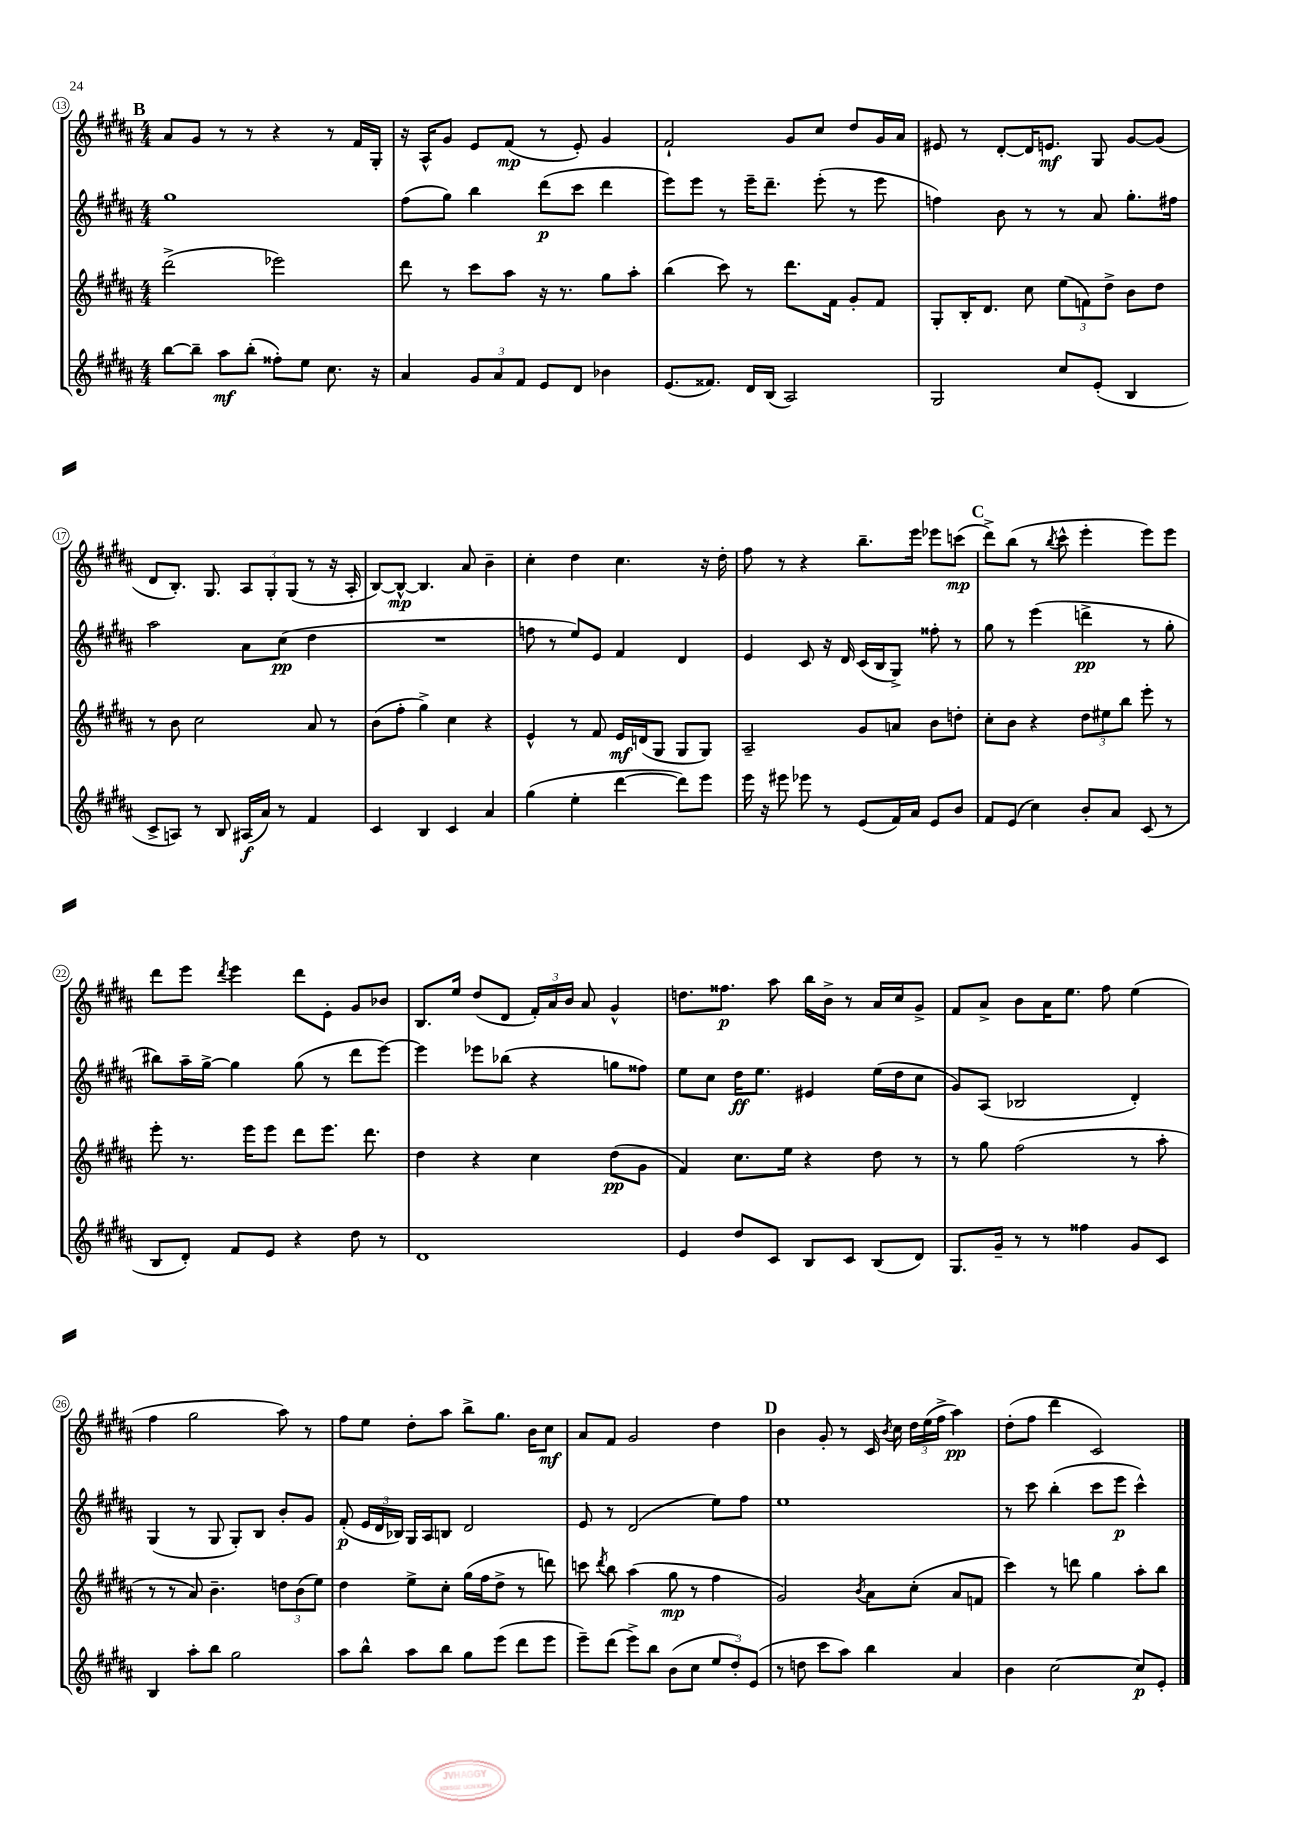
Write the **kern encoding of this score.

**kern	**kern	**kern	**kern
*staff4	*staff3	*staff2	*staff1
*clefG2	*clefG2	*clefG2	*clefG2
*k[f#c#g#d#a#]	*k[f#c#g#d#a#]	*k[f#c#g#d#a#]	*k[f#c#g#d#a#]
*M4/4	*M4/4	*M4/4	*M4/4
[8bb	(2ddd#^	1gg#	8a#
8bb~]	.	.	8g#
8aa#	.	.	8r
(8bb'	.	.	8r
8ff##')	2eee-)	.	4r
8ee	.	.	.
8.cc#	.	.	8r
.	.	.	16f#
16r	.	.	16G#'
=	=	=	=
4a#	8ddd#	(8ff#	16r
.	.	.	16A#^^
.	8r	8gg#)	8g#
12g#	8ccc#	4bb	8e
12a#	.	.	.
.	8aa#	.	(8f#
12f#	.	.	.
8e	16r	(8ddd#	8r
.	8.r	.	.
8d#	.	8ccc#	8e')
4b-	8gg#	4ddd#	4g#
.	8aa#'	.	.
=	=	=	=
(8.e	(4bb	8eee)	2f#`
.	.	8eee	.
8.f##)	.	.	.
.	8ccc#)	8r	.
16d#	8r	16eee~	.
(16B	.	8.ddd#~	.
2A#)	8.ddd#	.	8g#
.	.	(8eee'	8cc#
.	16f#	.	.
.	8g#'	8r	8dd#
.	8f#	8eee	16g#
.	.	.	16a#
=	=	=	=
2G#	8G#'	4ff)	8e#
.	16B'	.	8r
.	8.d#	.	.
.	.	8b	[8d#'
.	8cc#	8r	16d#]
.	.	.	8.e
8cc#	(12ee	8r	.
.	12f)	.	.
(8e'	.	8a#	8G#
.	12dd#^	.	.
4B	8b	8.gg#'	[8g#
.	8dd#	.	(8g#]
.	.	16ff#	.
=	=	=	=
8c#^	8r	2aa#	8d#
8A)	8b	.	8.B')
8r	2cc#	.	.
.	.	.	8.G#
8B	.	.	.
(16A#	.	8a#	12A#
16a#)	.	.	.
.	.	.	12G#'
8r	.	(8cc#	.
.	.	.	(12G#
4f#	8a#	4dd#	8r
.	8r	.	16r
.	.	.	16A#'
=	=	=	=
4c#	(8b	1r	[8B)
.	8ff#'	.	8B^^_
4B	4gg#^)	.	4.B]
4c#	4cc#	.	.
.	.	.	8a#
4a#	4r	.	4b~
=	=	=	=
(4gg#	4e^^	8ff	4cc#'
.	.	8r	.
4ee'	8r	8ee)	4dd#
.	8f#	8e	.
[4ddd#	16e	4f#	4.cc#
.	(16d	.	.
.	8G#	.	.
8ddd#])	8G#	4d#	.
8eee	8G#)	.	16r
.	.	.	16dd#'
=	=	=	=
16eee	2A#~	4e	8ff#
16r	.	.	.
8eee#	.	.	8r
8eee-	.	8c#	4r
8r	.	16r	.
.	.	16d#	.
(8e	8g#	(16c#	8.bb~
.	.	16B	.
16f#)	8a	8G#^)	.
16a#	.	.	16eee
8e	8b	8ff##'	8eee-
8b	8dd'	8r	(8ccc
=	=	=	=
8f#	8cc#'	8gg#	8ddd#^)
(8e	8b	8r	(8bb
4cc#)	4r	(4eee	8r
.	.	.	8qbb
.	.	.	8ccc#^^
8b'	12dd#	4ddd^	4eee'
.	12ee#	.	.
8a#	.	.	.
.	12bb	.	.
(8c#	8eee'	8r	8eee)
8r	8r	8gg#'	8eee
=	=	=	=
8B	8eee'	8bb#)	8ddd#
8d#')	8.r	16aa#~	8eee
.	.	[16gg#^	.
.	.	.	8qddd#
8f#	.	4gg#]	4eee
.	16eee	.	.
8e	8eee	.	.
4r	8ddd#	(8gg#	8ddd#
.	8.eee	8r	8e'
8dd#	.	8ddd#	8g#
.	8.ddd#	.	.
8r	.	[8eee)	8b-
=	=	=	=
1d#	4dd#	4eee]	8.B
.	.	.	16ee
.	4r	8eee-	(8dd#
.	.	(8bb-	8d#
.	4cc#	4r	24f#')
.	.	.	24a#
.	.	.	24b
.	.	.	8a#
.	(8dd#	8gg	4g#^^
.	8g#	8ff##)	.
=	=	=	=
4e	4f#)	8ee	8.dd
.	.	8cc#	.
.	.	.	8.ff##
8dd#	8.cc#	16dd#	.
.	.	8.ee	.
8c#	.	.	8aa#
.	16ee	.	.
8B	4r	4e#	16bb
.	.	.	16b^
8c#	.	.	8r
(8B	8dd#	(16ee	16a#
.	.	16dd#	16cc#
8d#)	8r	8cc#	8g#^
=	=	=	=
8.G#	8r	8g#)	8f#
.	8gg#	(8A#	8a#^
16g#~	.	.	.
8r	(2ff#	2B-	8b
8r	.	.	16a#
.	.	.	8.ee
4ff##	.	.	.
.	.	.	8ff#
8g#	8r	4d#')	(4ee
8c#	8aa#'	.	.
=	=	=	=
4B	8r	(4G#	4ff#
.	8r	.	.
8aa#'	8a#)	8r	2gg#
8bb	4.b~	8G#	.
2gg#	.	8G#')	.
.	.	8B	.
.	12dd	8b'	8aa#)
.	(12b	.	.
.	.	8g#	8r
.	12ee)	.	.
=	=	=	=
8aa#	4dd#	(8f#'	8ff#
8bb^^	.	24e	8ee
.	.	24d#	.
.	.	24B-)	.
8aa#	8ee^	16G#	8dd#'
.	.	16A#	.
8bb	8cc#'	8B	8aa#
8gg#	(16gg#	2d#	8bb^
.	16ff#	.	.
(8eee	8dd#^	.	8.gg#
8ddd#	8r	.	.
.	.	.	16b
8eee	8ddd)	.	8cc#
=	=	=	=
8eee~)	8ccc	8e	8a#
.	8qddd#	.	.
(8ddd#	8bb	8r	8f#
8eee^)	(4aa#	(2d#	2g#
8bb	.	.	.
(8b	8gg#	.	.
8cc#	8r	.	.
12ee	4ff#	8ee)	4dd#
12dd#')	.	.	.
.	.	8ff#	.
(12e	.	.	.
=	=	=	=
8r	2g#)	1ee	4b
8dd	.	.	.
8ccc#	.	.	8g#'
8aa#)	.	.	8r
.	8qb	.	.
4bb	8a#	.	16c#
.	.	.	8qb
.	.	.	16cc#
.	(8cc#'	.	24dd#
.	.	.	(24ee
.	.	.	24ff#^
4a#	8a#	.	4aa#)
.	8f	.	.
=	=	=	=
4b	4ccc#)	8r	(8dd#'
.	.	8ccc#	8ff#
[2cc#	8r	(4bb'	4ddd#
.	8ddd	.	.
.	4gg#	8ccc#	2c#)
.	.	8eee	.
8cc#]	8aa#'	4ccc#^^)	.
8e'	8bb	.	.
==	==	==	==
*-	*-	*-	*-
